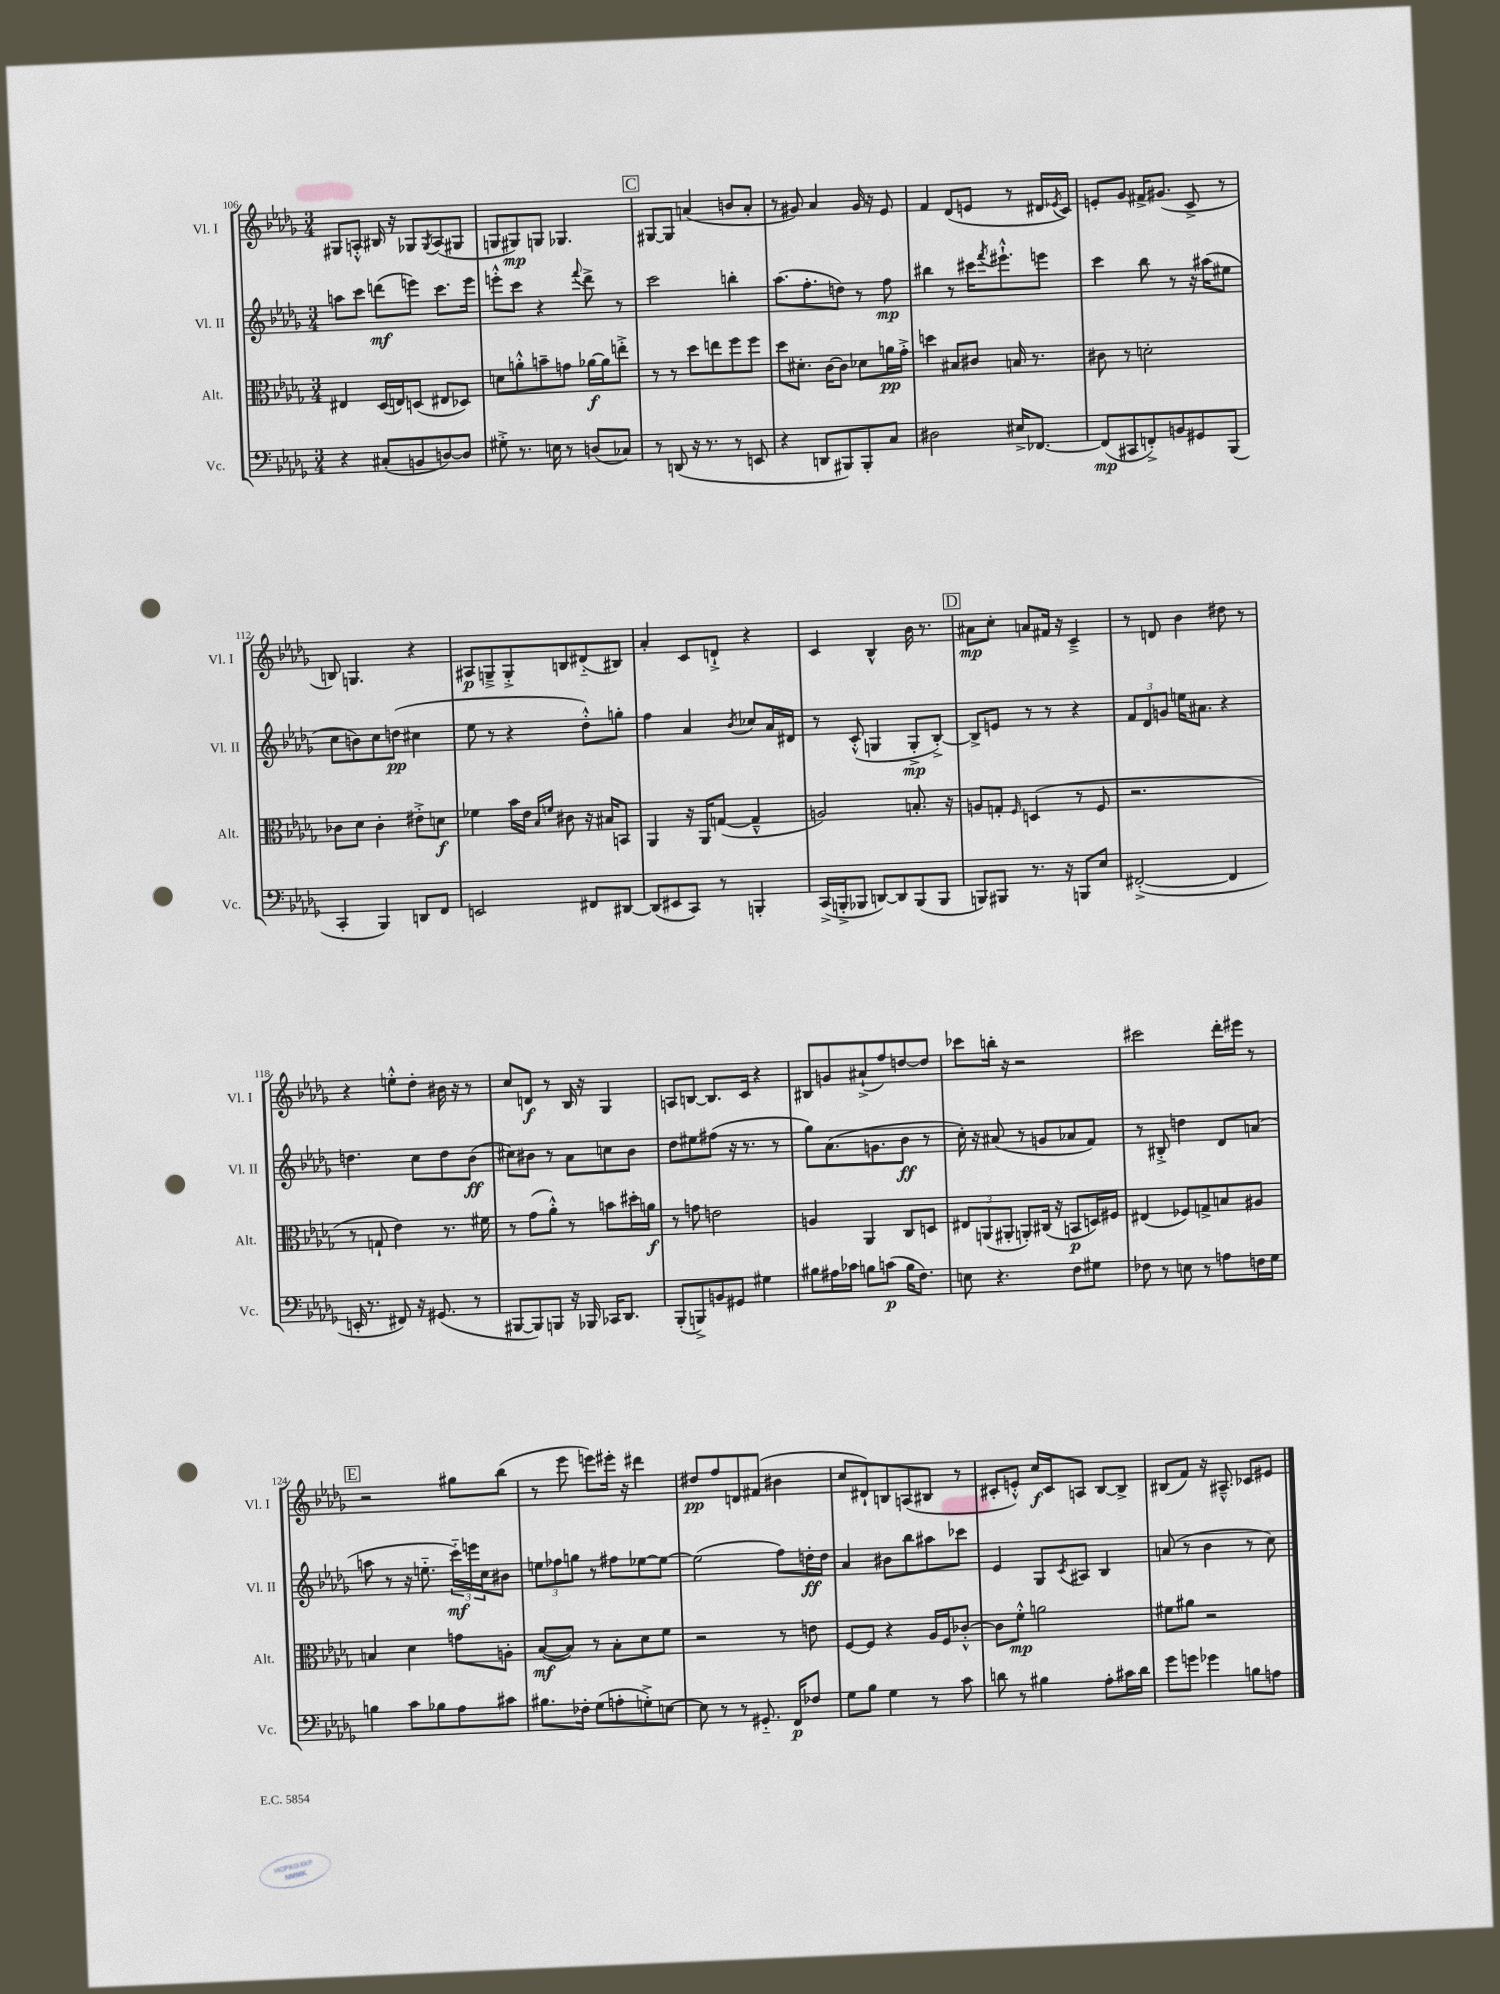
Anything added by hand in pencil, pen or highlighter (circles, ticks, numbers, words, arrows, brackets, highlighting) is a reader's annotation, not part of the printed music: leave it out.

**kern	**kern	**kern	**kern
*staff4	*staff3	*staff2	*staff1
*clefF4	*clefC3	*clefG2	*clefG2
*k[b-e-a-d-g-]	*k[b-e-a-d-g-]	*k[b-e-a-d-g-]	*k[b-e-a-d-g-]
*M3/4	*M3/4	*M3/4	*M3/4
4r	4E#/	8aa\L	8G#/L
.	.	8ccc\J	8A'^^/J
(8C#'/L	(16D-/LL	(8ddd\L	16B#/
.	16E/J)	.	16r
8BB/	(8D/J	8eee\J)	8G-/L
.	.	.	8qG-/
[8D/)	8E#/L	8.ccc\L	(8A/
8D/]J	8D-/J)	.	8G#/J
.	.	16eee\Jk	.
=	=	=	=
8G#'^\	8d\L	8eee'^^\L	8G/L
8.r	8a'^^\	8ccc\J	8G#/)
.	8b~\	4r	8G/J
16E\	.	.	.
8r	8g\J	.	4.G-/
.	.	8qqfff/	.
(8D/L	[16a-\LL	8ddd-^\	.
.	16a-\]J	.	.
8C-/J)	8ee'^\J	8r	.
=	=	=	=
8r	8r	2ccc\	[8G#/L
(8DD/	8r	.	8G#/]J
16r	8dd-\L	.	(4a/
8.r	.	.	.
.	8ee\	.	.
8r	8ff\	4bb'\	8b/L
8EE/	8ff\J	.	8a'/J
=	=	=	=
4r	8dd-\L	(8.aa-\L	8r
.	8.d#'\J	.	8g#/)
.	.	8.ff'\	.
8DD/L	.	.	4a-/
.	[16c\LK	.	.
8BBB#/)	8c\]J	8dd\J)	.
8BBB#'/	8d-\L	8r	16g#/
.	.	.	16r
8C/J	16a\L	8ff\	8e-/
.	16g-'^\JJ	.	.
=	=	=	=
2D#\	4dd\	4bb#\	4f/
.	8B#/L	8r	(8d-/L
.	8c#/J	16ccc#\LK	8e/J
.	.	8qfff/	.
.	.	8.eee#`^^\	.
16E#^/LK	16B/	.	8r
[8.FF-/J	8.r	.	.
.	.	8eee\J	16d#/LL
.	.	.	8qe-/
.	.	.	16c/JJ)
=	=	=	=
(8FF-/]L	8c#\	4ccc\	8e'/L
8CC#/	8r	.	8g-/J
8FF'^/)	2d'\	8bb-\	16f#^/LK
.	.	.	(8.g#/J
8BB/	.	8r	.
8GG#/	.	16r	8c^/
.	.	(16aa#\LK	.
(8BBB-/J	.	8ee#\J	8r
=	=	=	=
4CC'/	8c-\L	8cc\L	8B/)
.	8d-\J	8b\)	4.G/
4BBB-/)	4c-'\	8cc\	.
.	.	(8dd\J	.
8DD/L	8e#'^\L	4cc#\	4r
8FF/J	8d\J	.	.
=	=	=	=
2EE/	4f-\	8ee-\	8A#/L
.	.	8r	8G~^/
.	16b-\LL	4r	8G'^/
.	16e-\JJ	.	.
.	16qqB-/LL	.	.
.	16qqf/JJ	.	.
.	8c#\	.	8B/
8FF#/L	16r	8dd-'^^\L)	(8d#'~/
.	16B#/LK	.	.
[8DD#/J	8BB/J	8gg'\J	8B#/J)
=	=	=	=
(8DD#/]L	4AA-/	4ff\	4a-'/
8EE#/	.	.	.
8CC/J)	16r	4a-/	8c/L
.	16AA-/LK	.	.
8r	([8G/J	.	8d`^/J
.	.	8qb-/	.
4BBB'/	4G~^^/]	8cc-/L	4r
.	.	16a-/L	.
.	.	16d#/JJ	.
=	=	=	=
(16CC^/LL	2A/)	8r	4c/
16BBB'^/J	.	.	.
8BBB-/J	.	(8c'^^/	.
[8DD/L)	.	4G/	4B-^^/
8DD/]	.	.	.
(8BBB-/	8.B'/	8G'^/L	16b-\
.	.	.	8.r
8BBB-/J	.	[8B-'^/J)	.
.	16r	.	.
=	=	=	=
8BBB/L)	8A/L	8B-^/]L	8a#\L
8BBB#/J	8G'/J	8e/J	8cc'\J
.	16qqF/	.	.
8.r	(4D/	8r	8a/L
.	.	8r	16f#/Jk
16r	.	.	16r
8BBB/L	8r	4r	4c~^/
8E-/J	8F/	.	.
=	=	=	=
([2FF#'^/	2.r	12f/L	8r
.	.	12d-/	.
.	.	.	8d/
.	.	12g/J	.
.	.	16ee\LK	4b-\
.	.	8.a#\J	.
4FF#/]	.	4r	8dd#\
.	.	.	8r
=	=	=	=
16EE'/	8r	4.dd\	4r
8.r	.	.	.
.	8G`/	.	.
8FF#/)	4e-\)	.	8ee'^^\L
16r	.	8cc\L	8dd-'\J
(8.GG#/	.	.	.
.	8.r	8dd\	16b#\
.	.	.	16r
8r	.	(8b-\J	8r
.	16f#\	.	.
=	=	=	=
[8BBB#/L	8r	8cc#\L)	8cc/L
8BBB#/])	(8g-\L	8b#\J	8d/J
8BBB/J	8a-'^^\J)	8r	8r
16r	8r	8a-\L	16B-/
16BBB-/	.	.	16r
16CC-/LK	8b\L	8cc\	4G-/
8.DD-/J	.	.	.
.	16dd#'\L	8b#\J	.
.	16a\JJ	.	.
=	=	=	=
(8BBB-'/L	8r	8dd-\L	8A/L
8BBB^/)	8g\	8ee#\	[8B/J
8BB/	2e\	(8ff#\J	8.B/]L
8GG#/J	.	16r	.
.	.	8.r	16c/Jk
4G#\	.	.	4r
.	.	8r	.
=	=	=	=
8B#\L	4A/	8gg-\L)	8B#/L
16A#\L	.	(8.a-\	8g/
16c-\JJ	.	.	.
8B\L	4AA-/	.	(8a#`^/
.	.	8.g\	.
(8c\J	.	.	8ff/)
16B\LK	8C/L	8b-\J	[8dd/
8.F\J)	.	.	.
.	8D/J	8r	8dd/]J
=	=	=	=
8E\	12E#/L	16cc'\)	8ccc-\L
.	.	16r	.
.	(12AA/	.	.
4.r	.	(8a#/	16bb'\Jk
.	12AA#'/J	.	.
.	.	.	16r
.	8AA'/L)	8r	2r
.	(16C#/Jk	8g/L	.
.	16r	.	.
8F\L	8BB/L	8a-/	.
8G#\J	16D/L)	8f/J)	.
.	16F#/JJ	.	.
=	=	=	=
8F-\	(4E#/	8r	2ccc#\
8r	.	8B#'^/	.
8E\	8F-/L)	4dd\	.
8r	8G^/	.	.
8A\L	8B/	8d-/L	16ddd-'\LL
.	.	.	16eee#\JJ
16F\L	8A#/J	(8a/J	8r
16G-\JJ	.	.	.
=	=	=	=
4B\	4B/	8aa\	2r
.	.	8r	.
8c\L	4d-\	16r	.
.	.	8.ee'~\	.
8B-\	.	.	.
8A-\	8g\L	24ccc'~\LL)	8gg#\L
.	.	24eee\	.
.	.	24cc\J	.
8c#\J	8A'\J	8b#\J	(8bb-\J
=	=	=	=
8.B#\L	([8B-/L	12ee\L	8r
.	.	12ff-\	.
.	8B-/]J)	.	8eee-\
.	.	12gg\J	.
16F-'\Jk	.	.	.
(8G-\L	8r	8r	8eee\L)
8A'\	8B-'\L	8ff#\L	16eee#'\Jk
.	.	.	16r
8G'^\)	8d-\	[8ee-\	4ddd#\
[8E\J	8f\J	8ee-\_J	.
=	=	=	=
8E\]	2r	(2ee-\]	8dd#/L
8r	.	.	8ff/
8r	.	.	8d/
8.GG#'~/	.	.	(8f#/J
.	8r	8ff\L)	4b#\
16FF/LK	.	.	.
8F-/J	8e\	16dd'\L	.
.	.	16dd\JJ	.
=	=	=	=
8G-\L	[8F/L	4a-/	8cc/L
8B-\J	8F/]J	.	8d#`/)
4G-\	4r	8b#\L	8B/
.	.	8bb-\	(8A/
8r	16A-/LL	8aa#\	8B#/J
.	16F/J	.	.
8c\	[8c-'^^/J	8ccc-\J	8r
=	=	=	=
8d\	8c-\]L	4e-/	8c#'/L
8r	8f'^^\J	.	8e'^^/J)
4B#\	2a\	8G-/L	16cc/LL
.	.	.	16c#/J
.	.	8qc/	.
.	.	8A#/J	8A/J
8A-'\L	.	4B-/	[8B-/L
16c#\L	.	.	8B-^/]J
16d\JJ	.	.	.
=	=	=	=
8g-\L	8f#\L	(8a/	(8B#/L
8g\J	8a#\J	8r	8f/J)
4g-\	2r	4b-\	16r
.	.	.	8.A#~^^/
8B\L	.	8r	8c-/L
8A\J	.	8cc\)	8e#/J
==	==	==	==
*-	*-	*-	*-
